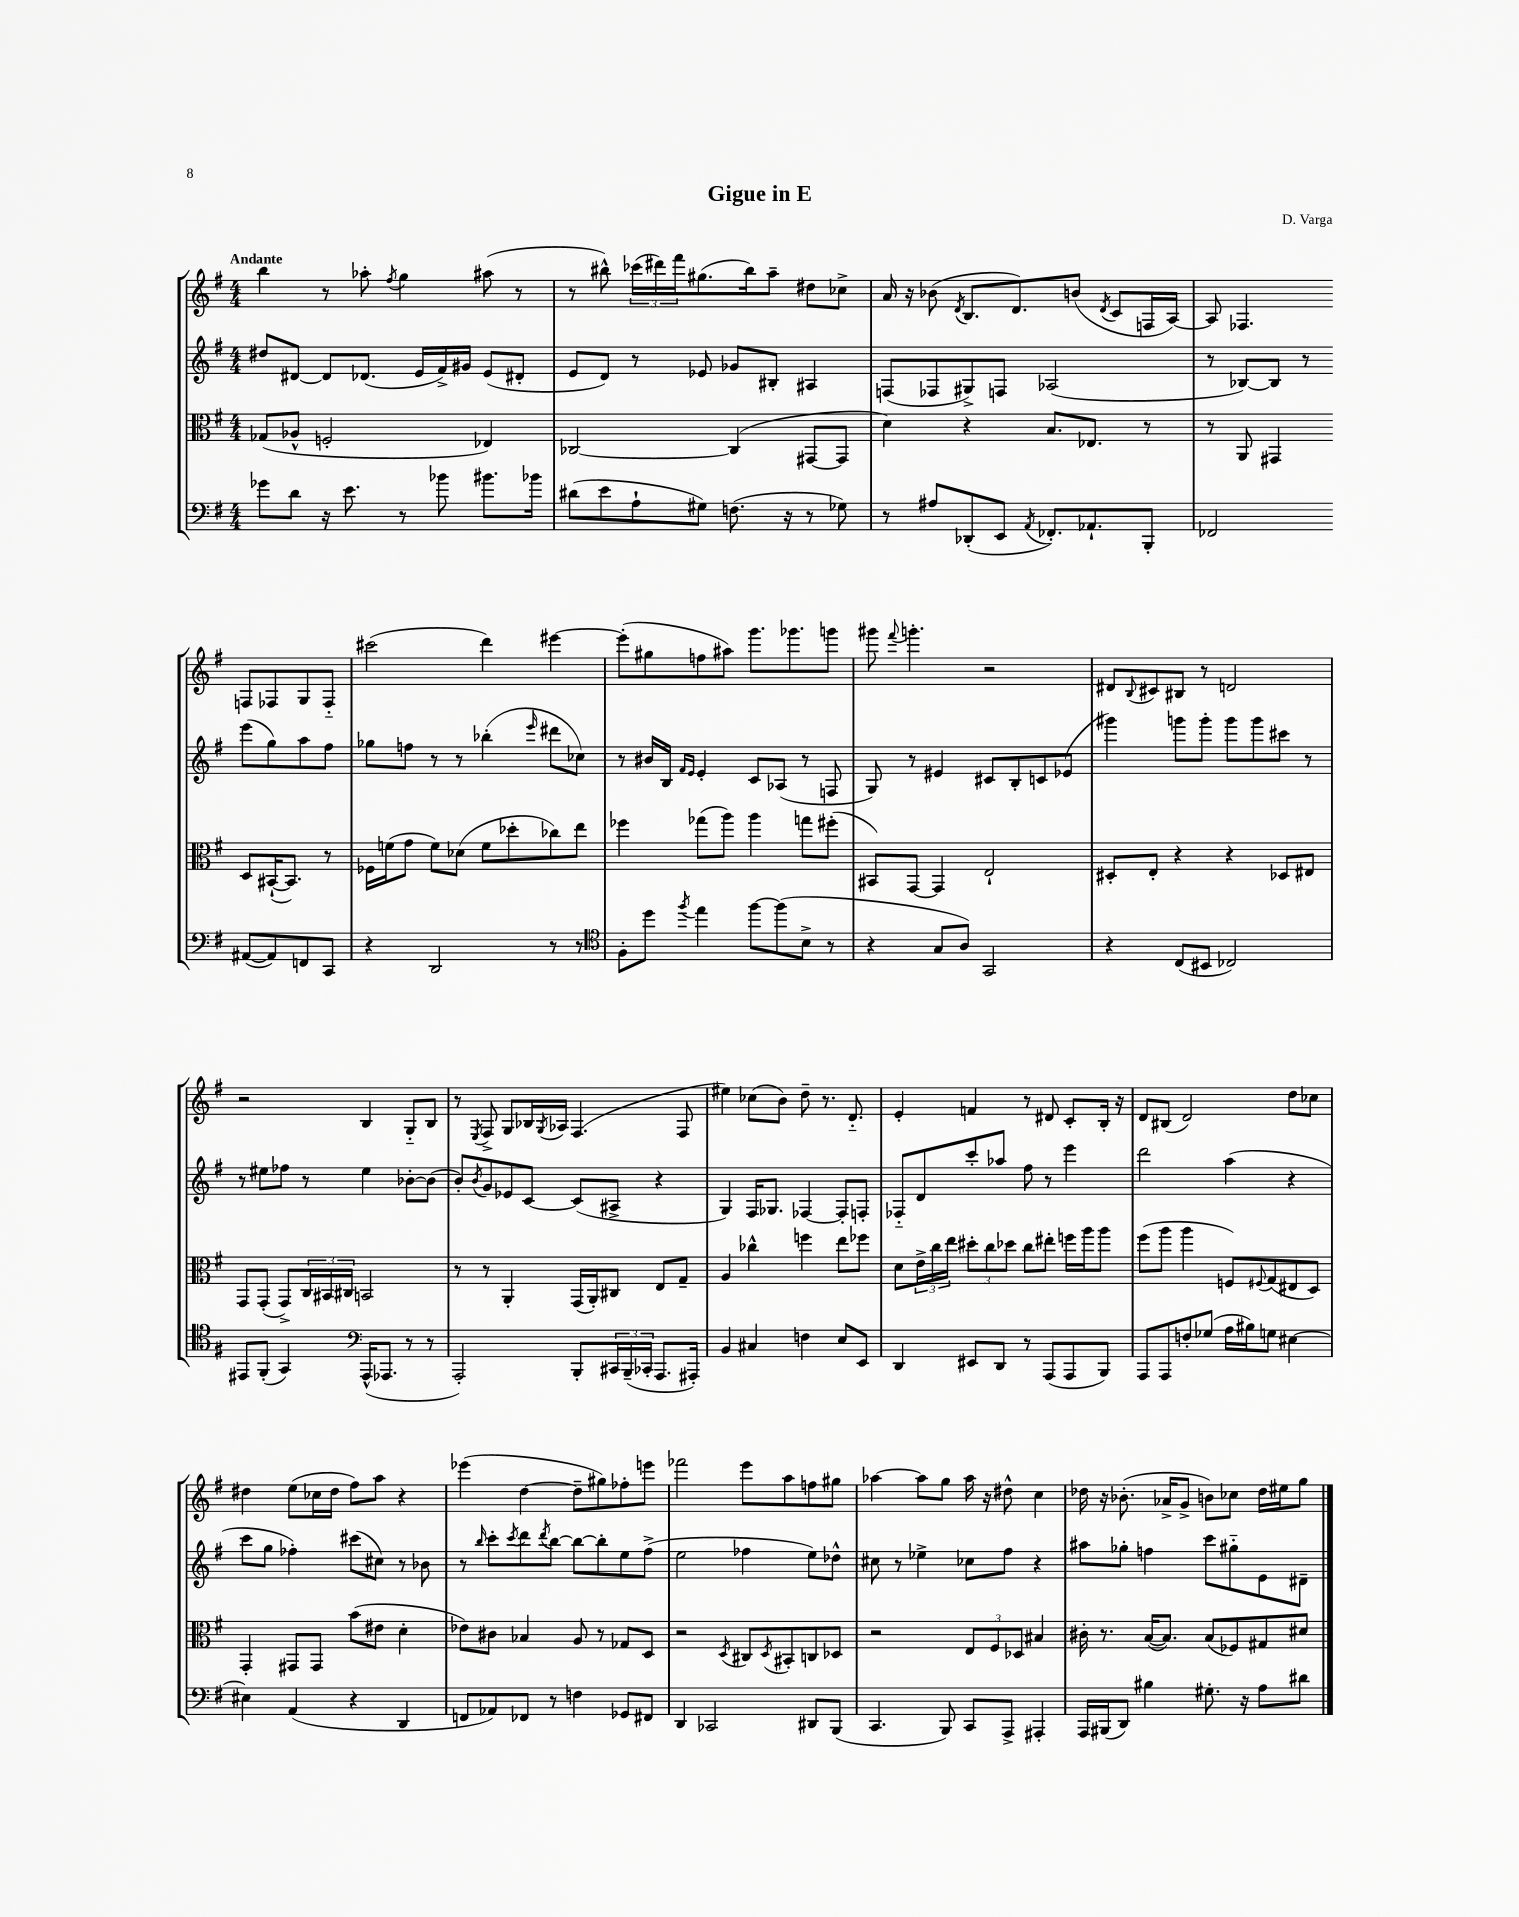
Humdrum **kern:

**kern	**kern	**kern	**kern
*staff4	*staff3	*staff2	*staff1
*clefF4	*clefC3	*clefG2	*clefG2
*k[f#]	*k[f#]	*k[f#]	*k[f#]
*M4/4	*M4/4	*M4/4	*M4/4
8g-\L	(8G-/L	8dd#/L	4bb\
8d\J	8A-^^/J	[8d#/J	.
16r	2F'/	8d#/]L	8r
8.e\	.	.	.
.	.	(8.d-/J	8aa-'\
.	.	.	8qff#/
8r	.	.	4gg\
.	.	16e/LL	.
8b-\	.	16f#^/)	.
.	.	16g#/JJ	.
8.b#\L	4E-/)	(8e/L	(8aa#\
.	.	8d#'/J	8r
16b-\Jk	.	.	.
=	=	=	=
(8d#\L	[2C-/	8e/L	8r
8e\	.	8d/J)	8bb#^^\)
8A`\	.	8r	(24ccc-\LL
.	.	.	24ddd#\)
.	.	.	24fff#\J
8G#\J)	.	8e-/	(8.gg#\
(8.F\	(4C-/]	8g-/L	.
.	.	.	16bb#\k)
.	.	8B#'/J	8aa~\J
16r	.	.	.
8r	[8GG#/L	4A#/	8dd#\L
8G-\)	8GG#/]J	.	8cc-^\J
=	=	=	=
8r	4d\)	(8F/L	16a/
.	.	.	16r
8A#/L	.	8F-/	(8b-\
.	.	.	8qd/
(8DD-'/	4r	8G#^/)	8.B/L
8EE/J	.	8F/J	.
.	.	.	8.d/)
8qAA/	.	.	.
8.FF-'/L)	8.B/L	(2A-/	.
.	.	.	(8b/J
8.AA-`/	8.E-/J	.	.
.	.	.	8qd/
.	.	.	8c/L
8BBB'/J	8r	.	16F/L
.	.	.	[16A/JJ)
=	=	=	=
2FF-/	8r	8r	8A/]
.	8AA/	[8B-/L)	4.F-/
.	4GG#/	8B-/]J	.
.	.	8r	.
([8AA#/L	8D/L	(8eee\L	8F/L
8AA#/])	([16BB#`/K	8gg\)	8F-/
.	8.BB#/]J)	.	.
8FF/	.	8aa\	8G/
8CC/J	8r	8ff#\J	8F-'~/J
=	=	=	=
4r	16F-\LL	8gg-\L	(2ccc#\
.	(16f\J	.	.
.	8g\J	8ff\J	.
2DD/	8f\L)	8r	.
.	(8d-\J	8r	.
.	8f\L	(4bb-'\	4ddd\)
.	8dd-'\	.	.
.	.	16qqeee/	.
8r	8cc-\)	8ddd#\L	[4eee#\
8r	8ee\J	8cc-\J)	.
=	=	=	=
*clefC4	*	*	*
8F#'\L	4ff-\	8r	(8eee#'\]L
8dd\J	.	16b#/LL	8gg#\
.	.	16B/JJ	.
.	.	16qqf#/LL	.
8qff#/	.	16qqe/JJ	.
4ee\	(8gg-\L	4e'/	8ff\
.	8aa\J)	.	8aa#\J)
[8ff#\L	4aa\	8c/L	8.ggg\L
(8ff#\]	.	(8A-/J	.
.	.	.	8.ggg-\
8B^\J	8gg\L	8r	.
8r	(8ff#'\J	8F/	8ggg\J
=	=	=	=
4r	8BB#/L)	8G/)	8ggg#\
.	.	.	8qqfff#/
.	[8GG/J	8r	4.ggg'\
8G/L	4GG/]	4e#/	.
8A/J)	.	.	.
2GG/	2E`/	8c#/L	2r
.	.	8B'/	.
.	.	8c/	.
.	.	(8e-/J	.
=	=	=	=
4r	8D#'/L	4ggg#\)	8d#/L
.	.	.	8qqB/
.	8E'/J	.	8c#/
(8C/L	4r	8ggg\L	8B#/J
8BB#/J	.	8ggg'\J	8r
2C-/)	4r	8ggg\L	2d/
.	.	8ggg\	.
.	8D-/L	8ccc#\J	.
.	8E#/J	8r	.
=	=	=	=
8EE#/L	8GG/L	8r	2r
(8FF#'/J	(8GG'/J	8ee#\L	.
4GG/)	8GG^/L)	8ff-\J	.
.	24C/L	8r	.
.	24BB#/	.	.
.	24C#/JJ	.	.
*clefF4	*	*	*
(16AAA^^/LK	2BB/	4ee#\	4B/
8.AAA-/J	.	.	.
8r	.	[8b-'\L	8G'~/L
8r	.	(8b-\]J	8B/J
=	=	=	=
2AAA'/)	8r	8b'/L)	8r
.	.	8qb/	8qE/
.	8r	8g/	8F#^/
.	4AA'/	8e-/	8G/L
.	.	[8c/J	16B-/L
.	.	.	8qG/
.	.	.	16A-/JJ
8BBB'/L	(16GG/LL	(8c/]L	(4.F#/
.	16AA'/J)	.	.
24CC#/L	8C#/J	8A#^/J	.
(24BBB~/	.	.	.
24CC-'/JJ	.	.	.
8.AAA/L	8E/L	4r	.
.	8G~/J	.	8F#/
16AAA#'/Jk)	.	.	.
=	=	=	=
4BB/	4A/	4G/)	4ee#\)
4C#/	4cc-^^\	16F#/LK	(8cc-\L
.	.	8.G-/J	.
.	.	.	8b\J)
4F\	4ff\	[4F-/	8dd~\
.	.	.	8.r
8E/L	8ee\L	8F-'/]L	.
.	.	.	8.d'~/
8EE/J	8ff-\J	8F'/J	.
=	=	=	=
4DD/	8d\L	8F-'~/L	4e'/
.	24e^\L	8d/	.
.	24cc\	.	.
.	24ee\JJ	.	.
8EE#/L	12dd#'\L	8ccc'/	4f/
.	12cc\	.	.
8DD/J	.	8aa-/J	.
.	12dd-\J	.	.
8r	8cc\L	8ff#\	8r
(8AAA/L	8ee#'\J	8r	8d#/
8AAA/	16ff\LL	4eee\	8c'/L
.	16aa\J	.	.
8BBB/J)	8aa\J	.	16B'/Jk
.	.	.	16r
=	=	=	=
8AAA/L	(8ff#\L	2ddd\	8d/L
8AAA/	8aa\J	.	(8B#/J
8F'/	4aa\	.	2d/)
(8G-/J	.	.	.
16A\LL	8F/L)	(4aa\	.
16B#\J)	.	.	.
.	8qqF#/	.	.
8G\J	(8G/	.	.
[4E#\	8E#/	4r	8dd\L
.	8D/J)	.	8cc-\J
=	=	=	=
4E#\]	4GG'/	8ccc\L	4dd#\
.	.	8gg\J	.
(4AA/	8GG#/L	4ff-'\)	(8ee\L
.	8GG#/J	.	16cc-\L
.	.	.	16dd#\JJ
4r	(8b\L	(8ccc#\L	8ff#\L)
.	8e#\J	8cc#\J)	8aa\J
4DD/	4d'\	8r	4r
.	.	8b-\	.
=	=	=	=
8FF/L	8e-\L)	8r	(4eee-\
.	.	16qqbb/	.
8AA-/)	8c#\J	8ccc'\L	.
.	.	8qccc/	.
8FF-/J	4B-/	8ddd\	[4dd\
.	.	8qddd/	.
8r	.	[8bb\J	.
4F\	8A/	8bb\_L	8dd~\]L
.	8r	8bb'\]	8gg#\)
8GG-/L	8G-/L	8ee\	8ff-'\
8FF#/J	8D/J	(8ff#^\J	8eee\J
=	=	=	=
4DD/	2r	2ee\	2fff-\
2CC-/	.	.	.
.	8qD/	.	.
.	8C#/L	4ff-\	8eee\L
.	8qD/	.	.
.	8BB#'/	.	8aa\
8DD#/L	8C/	8ee\L)	8ff\
(8BBB/J	8D-/J	8dd-^^\J	8gg#\J
=	=	=	=
4.CC/	2r	8cc#\	[4aa-\
.	.	8r	.
.	.	4ee-^\	8aa-\]L
8BBB/)	.	.	8gg\J
8CC/L	12E/L	8cc-\L	16aa-\
.	.	.	16r
.	12F#/	.	.
8AAA^/J	.	8ff#\J	8dd#^^\
.	12D-/J	.	.
4AAA#'/	4B#/	4r	4cc\
=	=	=	=
16AAA/LL	16c#'\	8aa#\L	16dd-\
(16BBB#/J	8.r	.	16r
8DD/J)	.	8gg-'\J	(8.b-'\
4B#\	([16B/LK	4ff\	.
.	8.B/]J)	.	16a-^/LK
.	.	.	8g^/J
8.G#'\	(8B/L	8ccc\L	8b\L)
.	8F-/)	8gg#'~\	8cc-\J
16r	.	.	.
8A\L	8G#/	8e\	16dd-\LL
.	.	.	16ee#\J
8d#\J	8d#/J	8d#~\J	8gg\J
==	==	==	==
*-	*-	*-	*-
